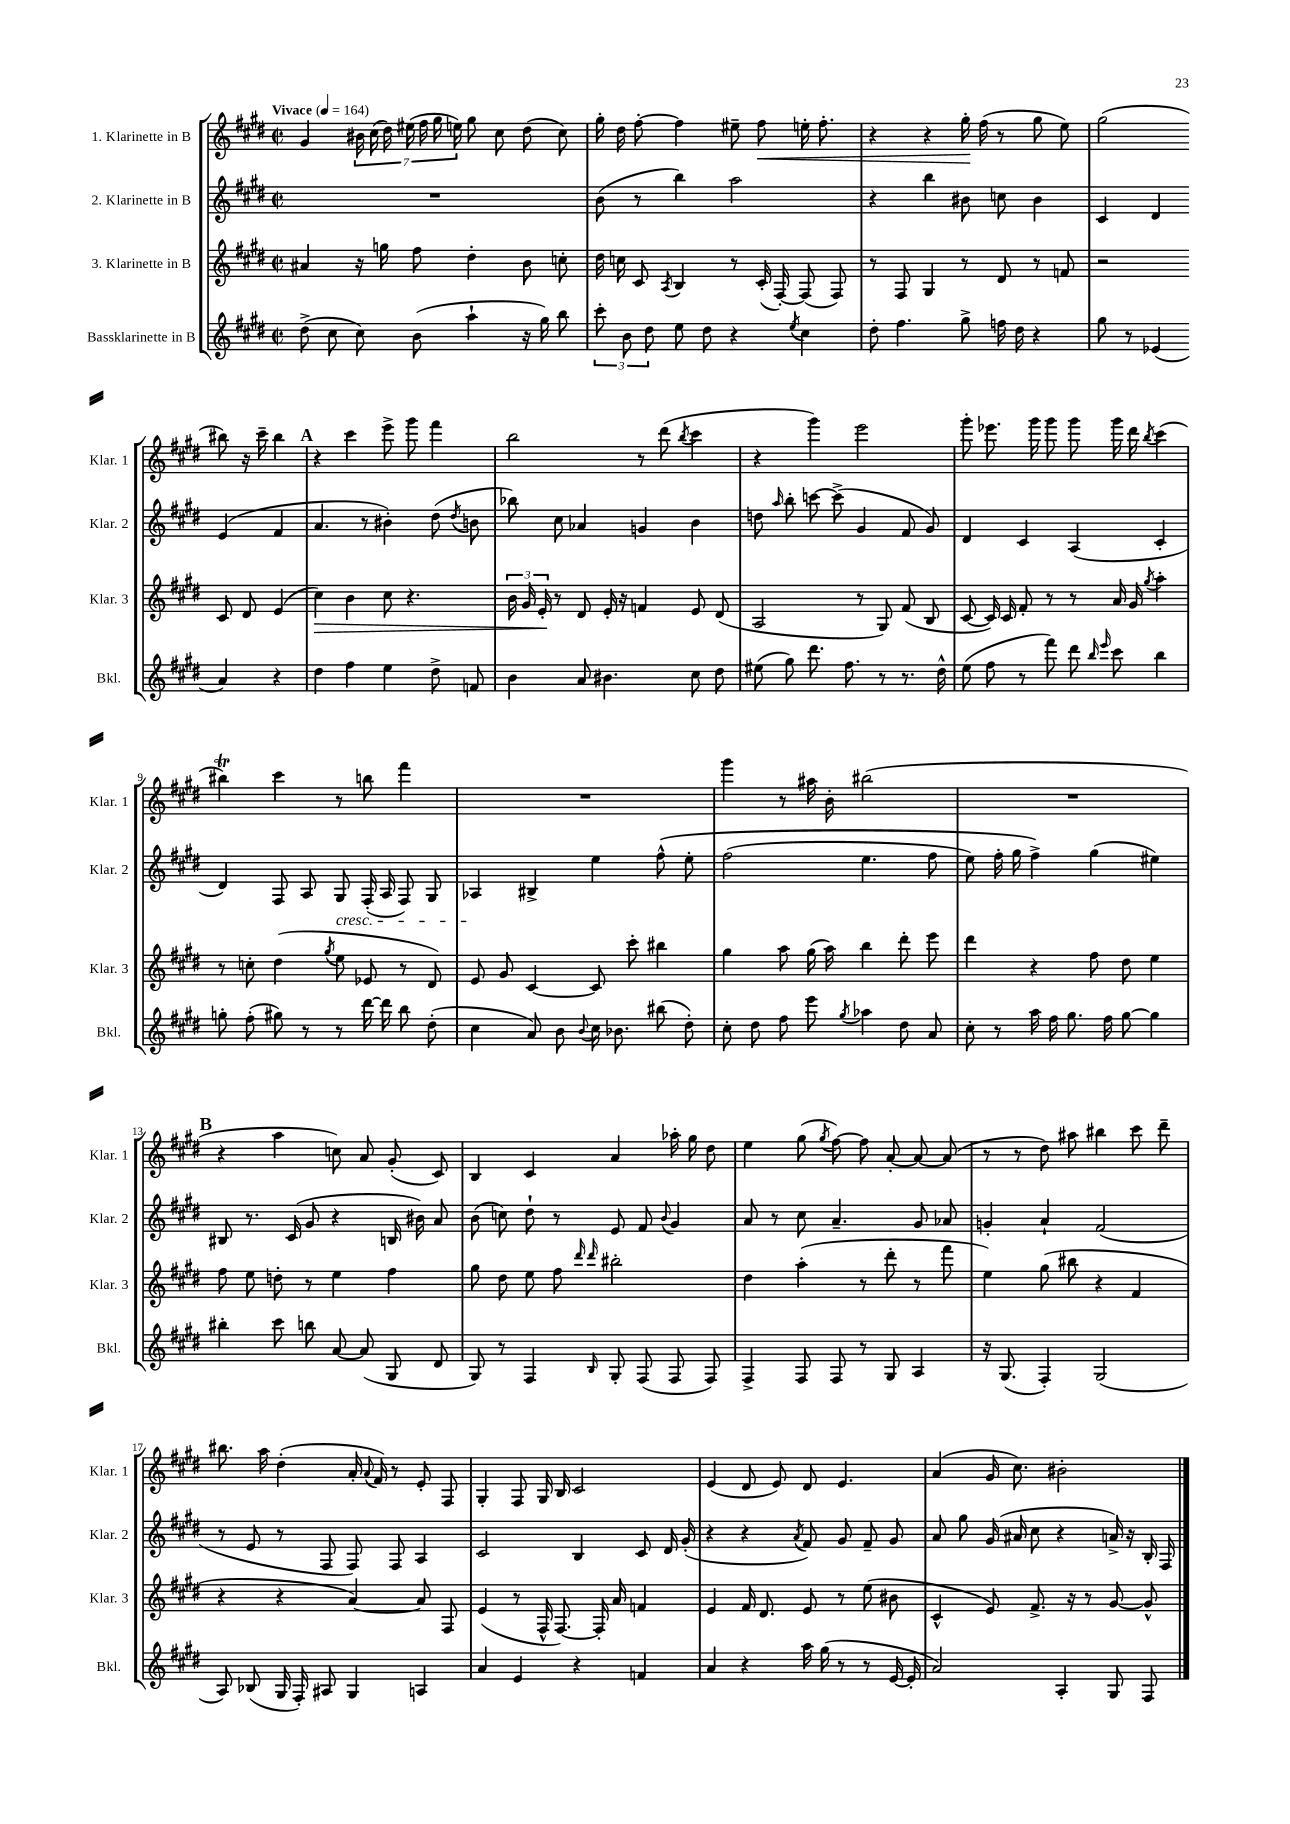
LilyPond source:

<<
\new StaffGroup <<
\new Staff = "s0" \with { instrumentName = "1. Klarinette in B" shortInstrumentName = "Klar. 1" } {
    \clef treble \key e \major \defaultTimeSignature \time 2/2 \tempo "Vivace" 4 = 164
    \autoBeamOff gis'4 \tuplet 7/4 { bis'16 cis''16( dis''16) eis''16( fis''16 gis''16 e''16) } gis''8 cis''8 dis''8( cis''8) |
    gis''16-. dis''16 fis''8~-. fis''4 eis''8-- fis''8\< e''16-. fis''8.-. |
    r4 r4 gis''16-.\! fis''16( r8 gis''8 e''8) |
    gis''2( bis''8) r16 cis'''16-- bis''4 |
    \mark \markup { \bold "A" } r4 cis'''4 e'''8-> gis'''8 fis'''4 |
    b''2 r8 dis'''8( \acciaccatura { b''8 } cis'''4 |
    r4 gis'''4) e'''2 |
    gis'''8-. ees'''8. gis'''16 gis'''8 gis'''8 gis'''16 dis'''16 \acciaccatura { b''8 } cis'''4( |
    bis''4\trill) cis'''4 r8 b''8 fis'''4 |
    R1 |
    gis'''4 r8 ais''16 b'16-. bis''2( |
    R1 |
    \mark \markup { \bold "B" } r4 a''4 c''8) a'8 gis'8-.( cis'8) |
    b4 cis'4 a'4 aes''16-. gis''16 dis''8 |
    e''4 gis''8( \acciaccatura { gis''8 } fis''8~) fis''8 a'8~-. a'8~ a'8( |
    r8 r8 dis''8) ais''8 bis''4 cis'''8 dis'''8-- |
    bis''8. a''16 dis''4-.( a'16-. \appoggiatura { a'8 } fis'16) r8 e'8-. fis8 |
    gis4-. fis8 gis16 b16 cis'2 |
    e'4( dis'8 e'8) dis'8 e'4. |
    a'4( gis'16 cis''8.) bis'2-. \bar "|." |
}
\new Staff = "s1" \with { instrumentName = "2. Klarinette in B" shortInstrumentName = "Klar. 2" } {
    \clef treble \key e \major \defaultTimeSignature \time 2/2
    \autoBeamOff R1 |
    b'8( r8 b''4) a''2 |
    r4 b''4 bis'8 c''8 bis'4 |
    cis'4 dis'4 e'4( fis'4 |
    \mark \markup { \bold "A" } a'4. r8 bis'4-.) dis''8( \acciaccatura { dis''8 } b'8 |
    bes''8) cis''8 aes'4 g'4 b'4 |
    d''8 \grace { a''16 } b''8-. c'''8~ c'''8->( gis'4 fis'8 gis'8) |
    dis'4 cis'4 a4( cis'4-. |
    dis'4) fis8 a8 gis8\cresc fis16-.( a16 fis8) gis8 |
    aes4\! bis4-> e''4 fis''8-^\( e''8-. |
    fis''2( e''4. fis''8 |
    e''8) fis''16-. gis''16 fis''4->\) gis''4( eis''4) |
    \mark \markup { \bold "B" } bis8 r8. cis'16( gis'8 r4 b16 bis'16) a'8 |
    b'8( c''8) dis''8-! r8 e'8 fis'8 \appoggiatura { b'8 } gis'4 |
    a'8 r8 cis''8 a'4.-- gis'8 aes'8 |
    g'4-. a'4-! fis'2( |
    r8 e'8 r8 fis8 fis8) fis8 a4 |
    cis'2 b4 cis'8 dis'16 gis'16-.( |
    r4 r4 \acciaccatura { a'8 } fis'8) gis'8 fis'8-- gis'8 |
    a'8 gis''8 gis'16( ais'16 cis''8 r4 a'16->) r16 b16-. fis16 \bar "|." |
}
\new Staff = "s2" \with { instrumentName = "3. Klarinette in B" shortInstrumentName = "Klar. 3" } {
    \clef treble \key e \major \defaultTimeSignature \time 2/2
    \autoBeamOff ais'4 r16 g''16 fis''8 dis''4-. b'8 c''8-. |
    dis''16 c''16 cis'8 \acciaccatura { a8 } b4 r8 cis'16-.( fis16~-.) fis8( fis8) |
    r8 fis8 gis4 r8 dis'8 r8 f'8 |
    r2 cis'8 dis'8 e'4( |
    \mark \markup { \bold "A" } cis''4\>) b'4 cis''8 r4. |
    \tuplet 3/2 { b'16 gis'16 e'16-.\! } r8 dis'8 e'16-. r16 f'4 e'8 dis'8( |
    a2 r8 gis8) fis'8( b8 |
    cis'8~ cis'16) cis'16 fis'8-. r8 r8 a'16 gis'16 \acciaccatura { gis''8 } a''4-. |
    r8 c''8-. dis''4( \acciaccatura { gis''8 } e''8 ees'8 r8 dis'8) |
    e'8 gis'8 cis'4~ cis'8 cis'''8-. bis''4 |
    gis''4 a''8 gis''16( a''16) b''4 dis'''8-. e'''8 |
    dis'''4 r4 fis''8 dis''8 e''4 |
    \mark \markup { \bold "B" } fis''8 e''8 d''8-. r8 e''4 fis''4 |
    gis''8 dis''8 e''8 fis''8 \grace { dis'''16 dis'''16 } bis''2-. |
    dis''4 a''4-.( r8 dis'''8-. r8 fis'''8 |
    e''4) gis''8( bis''8 r4 fis'4 |
    r4 r4 a'4~) a'8 fis8 |
    e'4( r8 fis16-^ fis8.~) fis16-. a'16 f'4 |
    e'4 fis'16 dis'8. e'8 r8 e''8( bis'8 |
    cis'4-^ e'8) fis'8.-> r16 r8 gis'8~ gis'8-^ \bar "|." |
}
\new Staff = "s3" \with { instrumentName = "Bassklarinette in B" shortInstrumentName = "Bkl." } {
    \clef treble \key e \major \defaultTimeSignature \time 2/2
    \autoBeamOff dis''8->( cis''8 cis''8) b'8( a''4-! r16 gis''16) b''8 |
    \tuplet 3/2 { cis'''8-. b'8 dis''8 } e''8 dis''8 r4 \acciaccatura { e''8 } cis''4 |
    dis''8-. fis''4. gis''8-> f''16 dis''16 r4 |
    gis''8 r8 ees'4( a'4) r4 |
    \mark \markup { \bold "A" } dis''4 fis''4 e''4 dis''8-> f'8 |
    b'4 a'8 bis'4. cis''8 dis''8 |
    eis''8( gis''8) dis'''8. fis''8. r8 r8. dis''16-^ |
    e''8( fis''8 r8 fis'''8) dis'''8 \grace { b''16 e'''16 } cis'''8 b''4 |
    g''8-. fis''8-.( gis''8) r8 r8 dis'''16~ dis'''16 b''8 dis''8-.( |
    cis''4 a'8) b'8 \appoggiatura { b'8 } cis''16 bes'8. bis''8( dis''8-.) |
    cis''8-. dis''8 fis''8 e'''8 \acciaccatura { gis''8 } aes''4 dis''8 a'8 |
    cis''8-. r8 a''16 fis''16 gis''8. fis''16 gis''8~ gis''4 |
    \mark \markup { \bold "B" } bis''4-. cis'''8 b''8 a'8~ a'8( gis8 dis'8 |
    gis8) r8 fis4 \grace { b16 } gis8-. fis8( fis8 fis8) |
    fis4-> fis8 fis8 r8 gis8 a4 |
    r16 gis8.( fis4-.) gis2( |
    a8) bes8( gis16 fis16-.) ais8 gis4 a4 |
    a'4 e'4 r4 f'4 |
    a'4 r4 a''16 gis''16( r8 r8 e'16~ e'16-. |
    a'2) a4-. gis8 fis8 \bar "|." |
}
>>
>>
